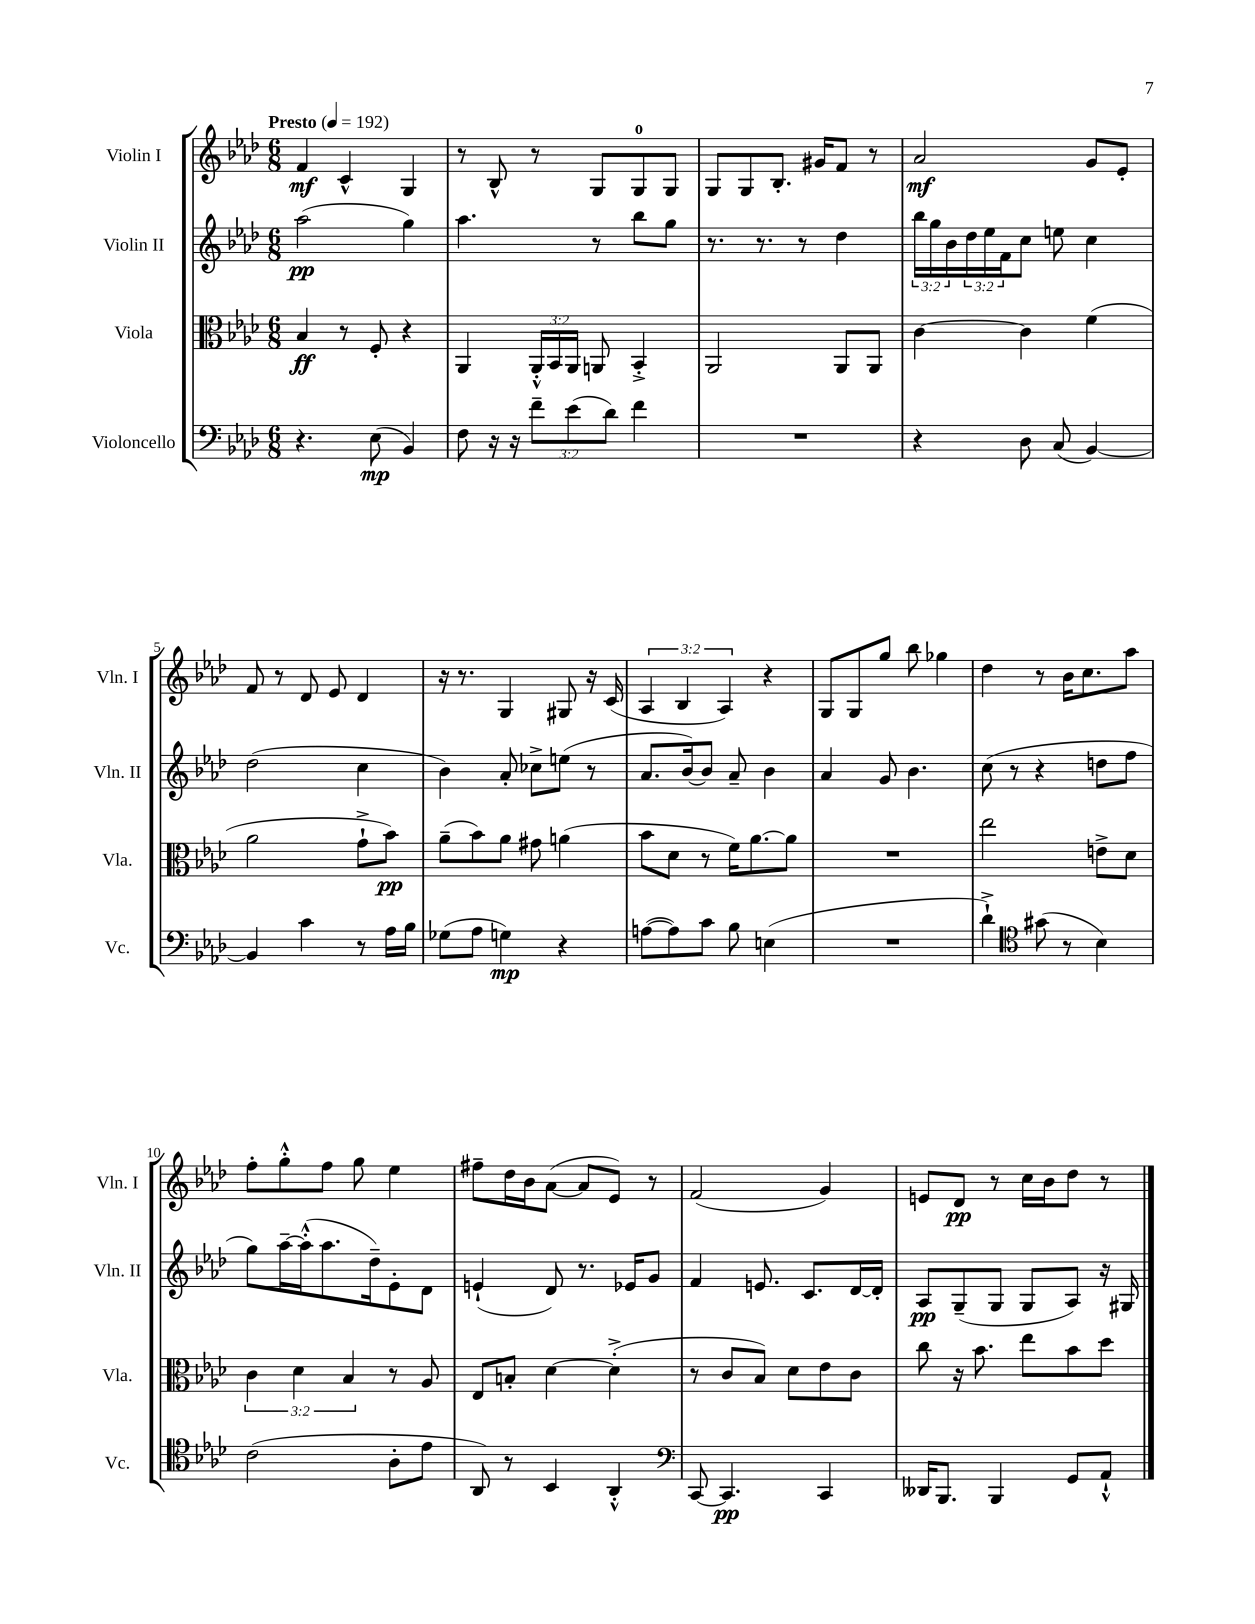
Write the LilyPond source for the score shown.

<<
\new StaffGroup <<
\new Staff = "s0" \with { instrumentName = "Violin I" shortInstrumentName = "Vln. I" } {
    \clef treble \key aes \major \numericTimeSignature \time 6/8 \override Staff.TupletNumber.text = #tuplet-number::calc-fraction-text \tempo "Presto" 4 = 192
    f'4\mf c'4-^ g4 |
    r8 bes8-^ r8 g8 g8-0 g8 |
    g8 g8 bes8.-. gis'16 f'8 r8 |
    aes'2\mf g'8 ees'8-. |
    f'8 r8 des'8 ees'8 des'4 |
    r16 r8. g4 gis8 r16 c'16( |
    \tuplet 3/2 { aes4 bes4 aes4) } r4 |
    g8 g8 g''8 bes''8 ges''4 |
    des''4 r8 bes'16 c''8. aes''8 |
    f''8-. g''8-.-^ f''8 g''8 ees''4 |
    fis''8-- des''16 bes'16 aes'8~( aes'8 ees'8) r8 |
    f'2( g'4) |
    e'8 des'8\pp r8 c''16 bes'16 des''8 r8 \bar "|." |
}
\new Staff = "s1" \with { instrumentName = "Violin II" shortInstrumentName = "Vln. II" } {
    \clef treble \key aes \major \numericTimeSignature \time 6/8 \override Staff.TupletNumber.text = #tuplet-number::calc-fraction-text
    aes''2\pp( g''4) |
    aes''4. r8 bes''8 g''8 |
    r8. r8. r8 des''4 |
    \tuplet 3/2 { bes''16 g''16 bes'16 } \tuplet 3/2 { des''16 ees''16 f'16 } c''8 e''8 c''4 |
    des''2( c''4 |
    bes'4) aes'8-. ces''8-> e''8( r8 |
    aes'8. bes'16~) bes'8 aes'8-- bes'4 |
    aes'4 g'8 bes'4. |
    c''8( r8 r4 d''8 f''8 |
    g''8) aes''16~-- aes''16-.-^( aes''8. des''16--) ees'8-. des'8 |
    e'4-!( des'8) r8. ees'16 g'8 |
    f'4 e'8. c'8. des'16~ des'16-. |
    aes8\pp g8--( g8 g8 aes8) r16 gis16 \bar "|." |
}
\new Staff = "s2" \with { instrumentName = "Viola" shortInstrumentName = "Vla." } {
    \clef alto \key aes \major \numericTimeSignature \time 6/8 \override Staff.TupletNumber.text = #tuplet-number::calc-fraction-text
    bes4\ff r8 f8-. r4 |
    aes,4 \tuplet 3/2 { aes,16-.-^ bes,16 aes,16 } a,8 bes,4-.-> |
    aes,2 aes,8 aes,8 |
    c'4~ c'4 f'4( |
    aes'2 g'8-!-> bes'8\pp) |
    aes'8--( bes'8) aes'8 gis'8 a'4( |
    bes'8 des'8 r8 f'16) aes'8.~ aes'8 |
    R2. |
    ees''2 e'8-> des'8 |
    \tuplet 3/2 { c'4 des'4 bes4 } r8 aes8 |
    ees8 b8-. des'4~ des'4-.->( |
    r8 c'8 bes8) des'8 ees'8 c'8 |
    c''8 r16 bes'8. ees''8 bes'8 des''8 \bar "|." |
}
\new Staff = "s3" \with { instrumentName = "Violoncello" shortInstrumentName = "Vc." } {
    \clef bass \key aes \major \numericTimeSignature \time 6/8 \override Staff.TupletNumber.text = #tuplet-number::calc-fraction-text
    r4. ees8\mp( bes,4) |
    f8 r16 r16 \tuplet 3/2 { f'8-- ees'8( des'8) } f'4 |
    R2. |
    r4 des8 c8( bes,4~) |
    bes,4 c'4 r8 aes16 bes16 |
    ges8( aes8 g4\mp) r4 |
    a8~( a8) c'8 bes8 e4( |
    R2. |
    des'4-!->) \clef tenor gis'8( r8 bes4) |
    c'2( aes8-. ees'8 |
    aes,8) r8 bes,4 aes,4-.-^ |
    \clef bass c,8~ c,4.\pp c,4 |
    deses,16 bes,,8. bes,,4 g,8 aes,8-!-^ \bar "|." |
}
>>
>>
